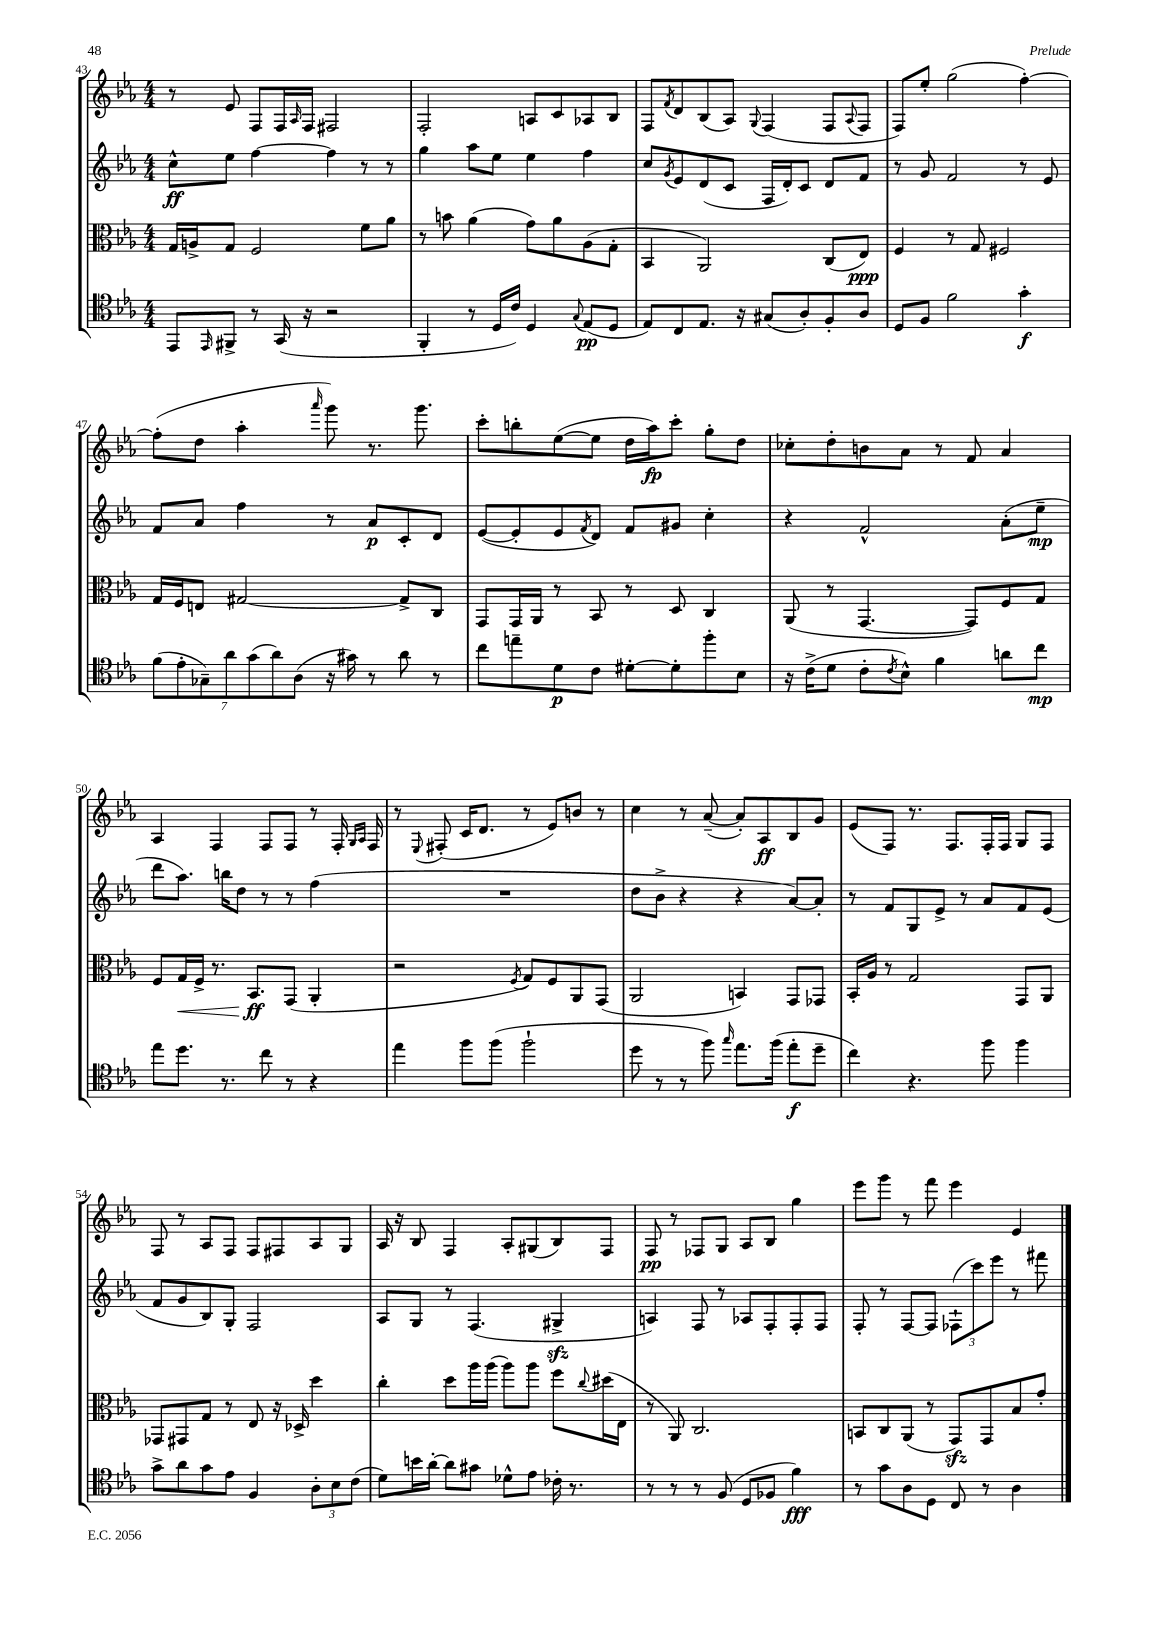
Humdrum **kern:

**kern	**kern	**kern	**kern
*staff4	*staff3	*staff2	*staff1
*clefC4	*clefC3	*clefG2	*clefG2
*k[b-e-a-]	*k[b-e-a-]	*k[b-e-a-]	*k[b-e-a-]
*M4/4	*M4/4	*M4/4	*M4/4
8EE-	16G	8cc^^	8r
.	16A^	.	.
16qqEE-	.	.	.
8FF#^	8G	8ee-	8e-
8r	2F	[4ff	8F
(16GG	.	.	16F
.	.	.	16qqA-
16r	.	.	16F
2r	.	4ff]	2F#
.	8f	8r	.
.	8a-	8r	.
=	=	=	=
4FF'	8r	4gg	2F'
.	8b	.	.
8r	(4a-	8aa-	.
16D	.	8ee-	.
16c)	.	.	.
4D	8g)	4ee-	8A
.	8a-	.	8c
8qqG	.	.	.
(8E-	(8A-	4ff	8A-
8D	8G'	.	8B-
=	=	=	=
8E-)	4BB-	8cc	8F
.	.	8qg	8qf
8C	.	8e-	8d
8.E-	2AA-)	(8d	(8B-
.	.	8c	8A-)
16r	.	.	.
.	.	.	8qqG
(8G#	.	16F	(4F
.	.	16d')	.
8A-')	.	8c	.
8F'	(8C	8d	8F
.	.	.	8qqA-
8A-	8E-)	8f	8F
=	=	=	=
8D	4F	8r	8F)
8F	.	8g	8ee-'
2f	8r	2f	(2gg
.	8G	.	.
.	2F#	.	.
4g'	.	8r	[4ff')
.	.	8e-	.
=	=	=	=
(14f	16G	8f	(8ff']
.	16F	.	.
14e-'	.	.	.
.	8E	8a-	8dd
14G-~)	.	.	.
14a-	.	.	.
.	[2G#	4ff	4aa-'
(14g	.	.	.
14a-)	.	.	.
(14A-	.	.	.
.	.	.	16qqaaa-
16r	.	8r	8ggg)
16g#)	.	.	.
8r	.	8a-	8.r
8a-	8G#^]	8c'	.
.	.	.	8.ggg
8r	8C	8d	.
=	=	=	=
8cc	8GG	([8e-	8ccc'
8ee~	16GG	8e-']	8bb'
.	16AA-	.	.
8d	8r	8e-	([8ee-
.	.	8qf	.
8c	8BB-	8d)	8ee-]
[8d#'	8r	8f	16dd
.	.	.	16aa-)
8d#']	8D	8g#	8ccc'
8ff'	4C	4cc'	8gg'
8B-	.	.	8dd
=	=	=	=
16r	(8AA-	4r	8cc-'
(16c^	.	.	.
8d	8r	.	8dd'
8c'	[4.GG	2f^^	8b
8qc	.	.	.
8B-^^)	.	.	8a-
4f	.	.	8r
.	8GG])	.	8f
8a	8F	(8a-'	4a-
8cc	8G	8ee-~	.
=	=	=	=
8ee-	8F	8ddd	4A-
8.dd	16G	8.aa-)	.
.	16F^	.	.
.	8.r	.	4F
8.r	.	16bb	.
.	.	8dd	.
.	8.BB-	.	.
8cc	.	8r	8F
8r	(8GG	8r	8F
4r	4AA-'	(4ff	8r
.	.	.	16F'
.	.	.	16qqG
.	.	.	16qqA-
.	.	.	16F
=	=	=	=
4ee-	2r	1r	8r
.	.	.	8qqE-
.	.	.	(8F#'
8ff	.	.	16c
.	.	.	8.d
(8ff	.	.	.
.	8qF	.	.
2ff`	8G)	.	8r
.	8F	.	8e-)
.	8AA-	.	8b
.	(8GG	.	8r
=	=	=	=
8dd	2AA-	8dd	4cc
8r	.	8b-^	.
8r	.	4r	8r
8ff)	.	.	([8a-~
16qqgg	.	.	.
8.ee-	4BB)	4r	8a-'])
.	.	.	8A-
(16ff	.	.	.
8ee-'	8GG	[8a-)	8B-
8dd~	8GG-	8a-']	8g
=	=	=	=
4cc)	16BB-'	8r	(8e-
.	16A-	.	.
.	8r	8f	8F)
4.r	2G	8G	8.r
.	.	8e-^	.
.	.	.	8.F
.	.	8r	.
8ff	.	8a-	16F'
.	.	.	16F
4ff	8GG	8f	8G
.	8AA-	(8e-	8F
=	=	=	=
8g^	8GG-	8f	8F
8a-	8GG#	8g	8r
8g	8G	8B-)	8A-
8e-	8r	8G'	8F
4F	8E-	2F	8F
.	16r	.	8F#
.	16D-^	.	.
12A-'	4dd	.	8A-
12B-	.	.	.
.	.	.	8G
(12c	.	.	.
=	=	=	=
8d)	4cc'	8A-	16A-
.	.	.	16r
16b	.	8G	8B-
[16a-'	.	.	.
8a-]	8dd	8r	4F
8g#	16aa-	(4.F	.
.	(16aa-	.	.
8d-^^	8aa-)	.	8A-'
8e-	8aa-	.	(8G#
16c-'	8ff	4G#^	8B-)
8.r	.	.	.
.	8qqcc	.	.
.	(16dd#	.	8F
.	16E-	.	.
=	=	=	=
8r	8r	4A)	8F
8r	8AA-)	.	8r
8r	2.C	8F	8F-
(8F	.	8r	8G
8D	.	8A-	8A-
8F-	.	8F'	8B-
4f)	.	8F'	4gg
.	.	8F	.
=	=	=	=
8r	8BB	8F'	8eee-
8g	8C	8r	8ggg
8A-	(8AA-	[8F	8r
8D	8r	8F]	8fff
8C	8GG)	(12F-`	4eee-
.	.	12ccc)	.
8r	8GG	.	.
.	.	12eee-	.
4A-	8B-	8r	4e-
.	8g'	8fff#	.
==	==	==	==
*-	*-	*-	*-
